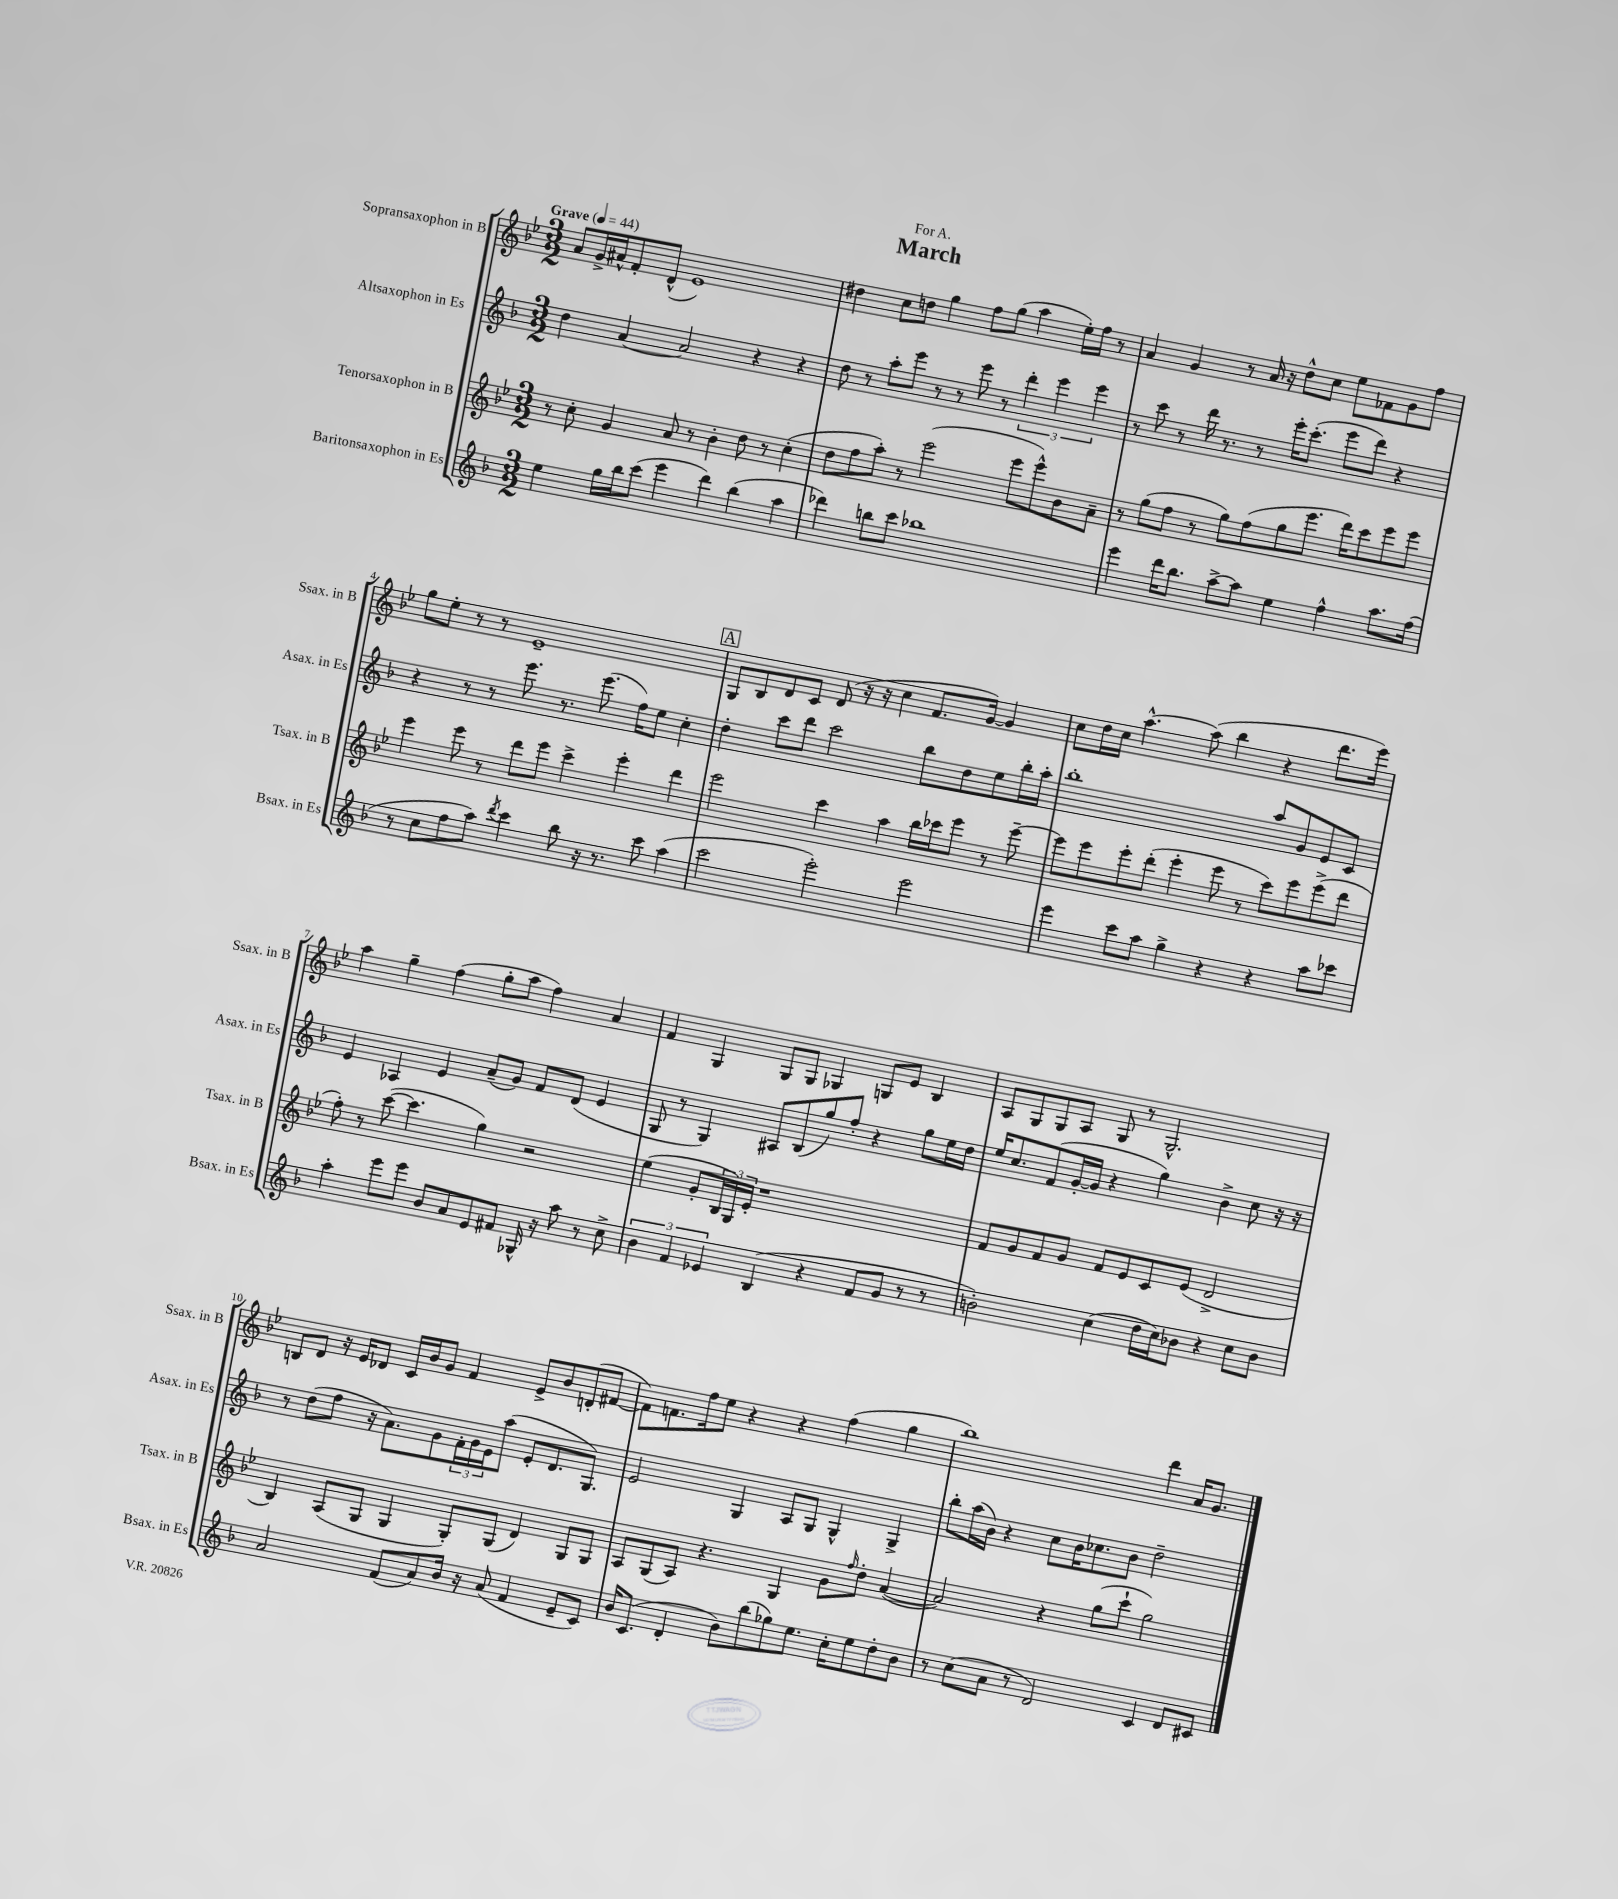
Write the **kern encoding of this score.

**kern	**kern	**kern	**kern
*part4	*part3	*part2	*part1
*staff4	*staff3	*staff2	*staff1
*I"Baritonsaxophon in Es	*I"Tenorsaxophon in B	*I"Altsaxophon in Es	*I"Sopransaxophon in B
*I'Bsax. in Es	*I'Tsax. in B	*I'Asax. in Es	*I'Ssax. in B
*clefG2	*clefG2	*clefG2	*clefG2
*k[b-]	*k[b-e-]	*k[b-]	*k[b-e-]
*M3/2	*M3/2	*M3/2	*M3/2
*MM44	*MM44	*MM44	*MM44
=1	=1	=1	=1
!	!	!	!LO:TX:a:B:t=Grave
4ee\	8r	4dd\	8a/L
.	8cc'\	.	16g^/L
.	.	.	16a#X^^/J
16gg\LL	4g/	[4a/	8f'/
16bb-\J	.	.	.
(8ccc\J	.	.	(8d^^/J
4eee\	8a/	2a/]	1e-)
.	8r	.	.
4ddd\)	4b-'\	.	.
(4bb-\	8dd\	4r	.
.	8r	.	.
4aa\	(4cc'\	4r	.
=2	=2	=2	=2
4ddd-X\)	8dd\L	8dd\	4dd#X\
.	8ff\	8r	.
8bbn\L	8aa'\J)	8aa'\L	8cc\L
8ccc\J	8r	8eee\J	8ddn\J
1bb-X	(2eee-\	8r	4gg\
.	.	8r	.
.	.	8eee\	8ff\L
.	.	8r	(8gg\J
.	8eee-\L	6ddd'\	4aa\
.	8eee-^^\)	.	.
.	.	6eee\	.
.	8b-\	.	16ee-'\LL)
.	.	.	16ff\JJ
.	.	6eee\	.
.	8a~\J	.	8r
=3	=3	=3	=3
4eee\	8r	8r	4a/
.	(8gg\L	8ccc\	.
16ddd\KL	8ff\J	8r	4g/
8.bb-\J	.	.	.
.	8r	16ddd\	.
.	.	8.r	.
[8aa^\L	8gg\L)	.	8r
8aa\J]	(8ff\	8r	16a/
.	.	.	16r
4ee\	8gg\	16eee'\KL	8dd^^\L
.	.	(8.ccc'\J	.
.	8.eee-\J	.	8cc\J
4ff^^\	.	8eee\L	8ee-\L
.	16ddd\KL)	.	.
.	8ccc\	8ddd\J)	8f-X\
8.aa\L	8eee-\	4r	8g\
.	8eee-\J	.	8ff\J
(16ff\Jk	.	.	.
!!LO:LB:g=z
=4	=4	=4	=4
8r	4eee-\	4r	8gg\L
8cc\L	.	.	8ee-'\J
8ff\	8eee-\	8r	8r
8aa\J)	8r	8r	8r
8qddd/	.	.	.
4ccc\	8ddd\L	8.eee\	1e-~
.	8eee-\J	.	.
.	.	8.r	.
8bb-\	4ccc^\	.	.
16r	.	(8.eee\	.
8.r	.	.	.
.	4eee-'\	.	.
.	.	16ff\KL)	.
8ccc\	.	8ee\J	.
(4aa\	4ddd\	4cc'\	.
!!LO:REH:place=s1:t=A
=5	=5	=5	=5
2ccc\	2eee-\	4dd'\	8G/L
.	.	.	8B-/
.	.	8ccc\L	8d/
.	.	8ddd\J	8c/J
2eee'\)	4ccc\	2ccc\	(8d/
.	.	.	16r
.	.	.	16r
.	4aa\	.	4cc\
2eee\	16bb-\LL	8bb-\L	8.f/L
.	16ccc-X\J	.	.
.	8eee-\J	8dd\	.
.	.	.	[16g/Jk)
.	8r	8ee\	4g/]
.	[8eee-~\	16bb-'\L	.
.	.	16aa'\JJ	.
=6	=6	=6	=6
4eee\	8eee-\L]	1bb-'	8cc\L
.	8eee-\	.	16dd\L
.	.	.	16cc\JJ
8ccc\L	8eee-'\	.	[4.aa^^\
8aa\J	(8ddd'\J	.	.
4gg^\	4eee-'\	.	.
.	.	.	(8aa\]
4r	8eee-\	.	4bb-\
.	8r	.	.
4r	8ccc\L)	8aa/L	4r
.	8eee-\	8g/	.
8aa\L	(8eee-^\	8e/	8.ddd\L
8ccc-X\J	8ddd\J	8c/J	.
.	.	.	16eee-\Jk)
!!LO:LB:g=z
=7	=7	=7	=7
4aa'\	8ff'\)	4e/	4aa\
.	8r	.	.
8eee\L	([8ccc\	4A-X/	4gg~\
8eee\J	4.ccc\]	.	.
8b-/L	.	4e/	(4ff\
8a/	.	.	.
8e/	4gg\)	(8a~/L	8gg'\L
8f#X/J	.	8g/J)	8aa\J
16G-X^^/	2r	8f/L	4ff\)
16r	.	.	.
8aa\	.	(8d/J	.
8r	.	4e/	4a/
8cc^\	.	.	.
=8	=8	=8	=8
6b-\	(4ee-\	8G/	4f/
.	.	8r	.
6f/	.	.	.
.	8g'/L	4G/)	4G/
6e-X/	.	.	.
.	24B-/L	.	.
.	24G/)	.	.
.	24e-'/JJ	.	.
(4B-/	1r	8A#X/L	8G/L
.	.	(8B-/	8G/J
4r	.	8gg/)	4G-X/
.	.	8ff'/J	.
8f/L	.	4r	8Gn/L
8g/J	.	.	8e-/J
8r	.	8gg\L	4B-/
8r	.	16ee\L	.
.	.	16dd\JJ	.
=9	=9	=9	=9
2bn'\)	8f/L	16ee/KL	8A/L
.	.	8.cc/	.
.	8g/	.	8G/
.	8f/	(8f/	8G/
.	8g/J	[16g'/L	8A/J
.	.	16g/JJ]	.
(4cc\	8f/L	4r	8G/
.	8e-/	.	8r
16dd\LL	8c/	4gg\)	2.G^^/
16cc\J)	.	.	.
8b-X\J	(8e-/J	.	.
4r	2d^/	4b-^\	.
8cc\L	.	8cc\	.
8b-\J	.	16r	.
.	.	16r	.
!!LO:LB:g=z
=10	=10	=10	=10
2a/	4B-/)	8r	8Bn/L
.	.	(8dd\L	8d/J
.	(8A/L	8ff\J	16r
.	.	.	16e-/KL
.	8G/J	16r	8d-X/J
.	.	8.a\L)	.
(8f/L	4G/	.	16c/LL
.	.	.	16b-/J
8a/)	.	8g\	8g/J
16b-/Jk	8G'/L)	24f'\L	4f/
.	.	24g\	.
16r	.	.	.
.	.	24e\J	.
(8a/	(8G/J	(8aa\J	.
4f/	4d/)	8e'/L	8e-^/L
.	.	8.d/	8b-/
8e~/L	8G/L	.	(8dn'/
.	.	8.G/J)	.
8c/J)	8G/J	.	[8f#X/J
=11	=11	=11	=11
16b-/KL	8A/L	2e/	8f#\L])
(8.c/J	.	.	.
.	(8G/	.	8.fn\
4d'/	8A/J)	.	.
.	.	.	16ff\k
.	4.r	.	8ee-\J
8b-\L)	.	4G/	4r
(8bb-\	.	.	.
8gg-X\)	4G/	8A/L	4r
8.ee\J	.	8G/J	.
.	8g\L	4G^^/	(4ff\
16cc'\KL	.	.	.
.	16qqff/	.	.
8ee\	8dd'\J	.	.
8dd'\	([4a/	4G^/	4gg\
8b-\J	.	.	.
=12	=12	=12	=12
8r	2a/])	8bb-'\L	1bb-)
(8cc\L	.	(16aa\L	.
.	.	16b-\JJ)	.
8a\J	.	4r	.
8r	.	.	.
2d/)	4r	8cc\L	.
.	.	16b-\K	.
.	.	8.cc-X\	.
.	(8gg\L	.	.
.	8ccc`\J	8b-\J	.
4c/	2gg\)	2dd~\	4ddd\
8d/L	.	.	16a/KL
.	.	.	8.g/J
8c#X/J	.	.	.
==	==	==	==
*-	*-	*-	*-
